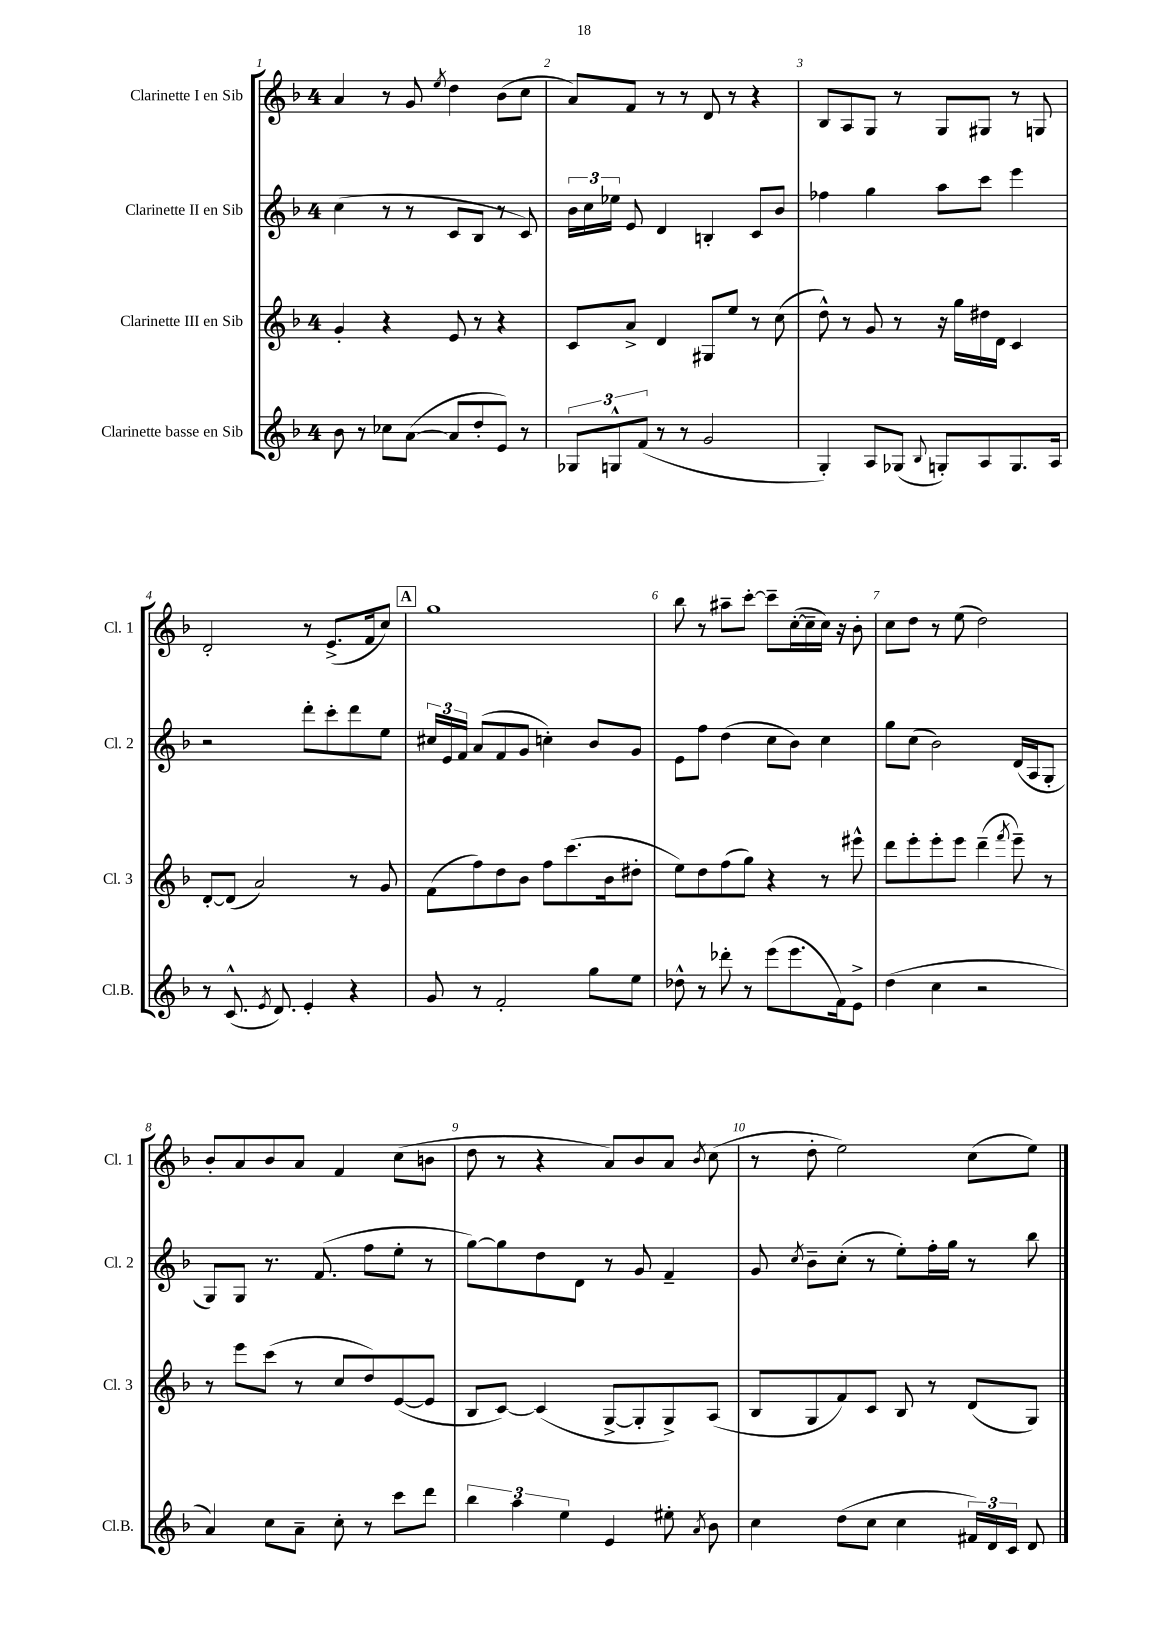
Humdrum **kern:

**kern	**kern	**kern	**kern
*staff4	*staff3	*staff2	*staff1
*clefG2	*clefG2	*clefG2	*clefG2
*k[b-]	*k[b-]	*k[b-]	*k[b-]
*M4/4	*M4/4	*M4/4	*M4/4
8b-	4g'	(4cc	4a
8r	.	.	.
8cc-	4r	8r	8r
([8a	.	8r	8g
.	.	.	8qee
8a]	8e	8c	4dd
8dd'	8r	8B-	.
8e)	4r	8r	(8b-
8r	.	8c)	8cc
=	=	=	=
12G-	8c	24b-	8a)
.	.	24cc	.
12G^^	.	24ee-	.
.	8a^	8e	8f
(12f	.	.	.
8r	4d	4d	8r
8r	.	.	8r
2g	8G#	4B'	8d
.	8ee	.	8r
.	8r	8c	4r
.	(8cc	8b-	.
=	=	=	=
4G')	8dd^^)	4ff-	8B-
.	8r	.	8A
8A	8g	4gg	8G
(8G-	8r	.	8r
8qqB-	.	.	.
8G')	16r	8aa	8G
.	16gg	.	.
8A	16dd#	8ccc	8G#
.	16d	.	.
8.G	4c	4eee	8r
.	.	.	8G
16A	.	.	.
=	=	=	=
8r	[8d'	2r	2d'
(8.c^^	(8d]	.	.
.	2a)	.	.
8qe	.	.	.
8.d)	.	.	.
4e'	.	8ddd'	8r
.	.	8ccc'	(8.e^
4r	8r	8ddd	.
.	.	.	16f
.	8g	8ee	8cc)
=	=	=	=
8g	(8f	24cc#	1gg
.	.	24e	.
.	.	24f	.
8r	8ff)	(8a	.
2f'	8dd	8f	.
.	8b-	8g	.
.	8ff	4cc')	.
.	(8.ccc	.	.
8gg	.	8b-	.
.	16b-	.	.
8ee	8dd#'	8g	.
=	=	=	=
8dd-^^	8ee)	8e	8bb-
8r	8dd	8ff	8r
8ddd-'	(8ff	(4dd	8aa#~
8r	8gg)	.	[8ccc'
(8eee	4r	8cc	8ccc~]
8.eee	.	8b-)	([16cc'
.	.	.	16cc~]
.	8r	4cc	16cc)
16f)	.	.	16r
8e^	8eee#^^	.	8b-'
=	=	=	=
(4dd	8ddd	8gg	8cc
.	8eee'	(8cc	8dd
4cc	8eee'	2b-)	8r
.	8eee	.	(8ee
2r	(4ddd~	.	2dd)
.	8qfff	.	.
.	8eee~)	(16d	.
.	.	16A	.
.	8r	8G'	.
=	=	=	=
4a)	8r	8G)	8b-'
.	8eee	8G	8a
8cc	(8ccc	8.r	8b-
8a~	8r	.	8a
.	.	(8.f	.
8cc'	8cc	.	4f
8r	8dd)	8ff	.
8ccc	([8e	8ee'	(8cc
8ddd	8e]	8r	8b
=	=	=	=
6bb-	8B-	[8gg)	8dd
.	[8c)	8gg]	8r
6aa	.	.	.
.	(4c]	8dd	4r
6ee	.	.	.
.	.	8d	.
4e	[8G^	8r	8a)
.	8G']	8g	8b-
8ee#'	8G^)	4f~	8a
8qa	.	.	8qb-
8b-	(8A	.	(8cc
=	=	=	=
4cc	8B-	8g	8r
.	.	8qcc	.
.	8G	8b-~	8dd'
(8dd	8f)	(8cc'	2ee)
8cc	8c	8r	.
4cc	8B-	8ee')	.
.	8r	16ff'	.
.	.	16gg	.
24f#)	(8d	8r	(8cc
24d	.	.	.
24c	.	.	.
8d	8G)	8bb-	8ee)
==	==	==	==
*-	*-	*-	*-
